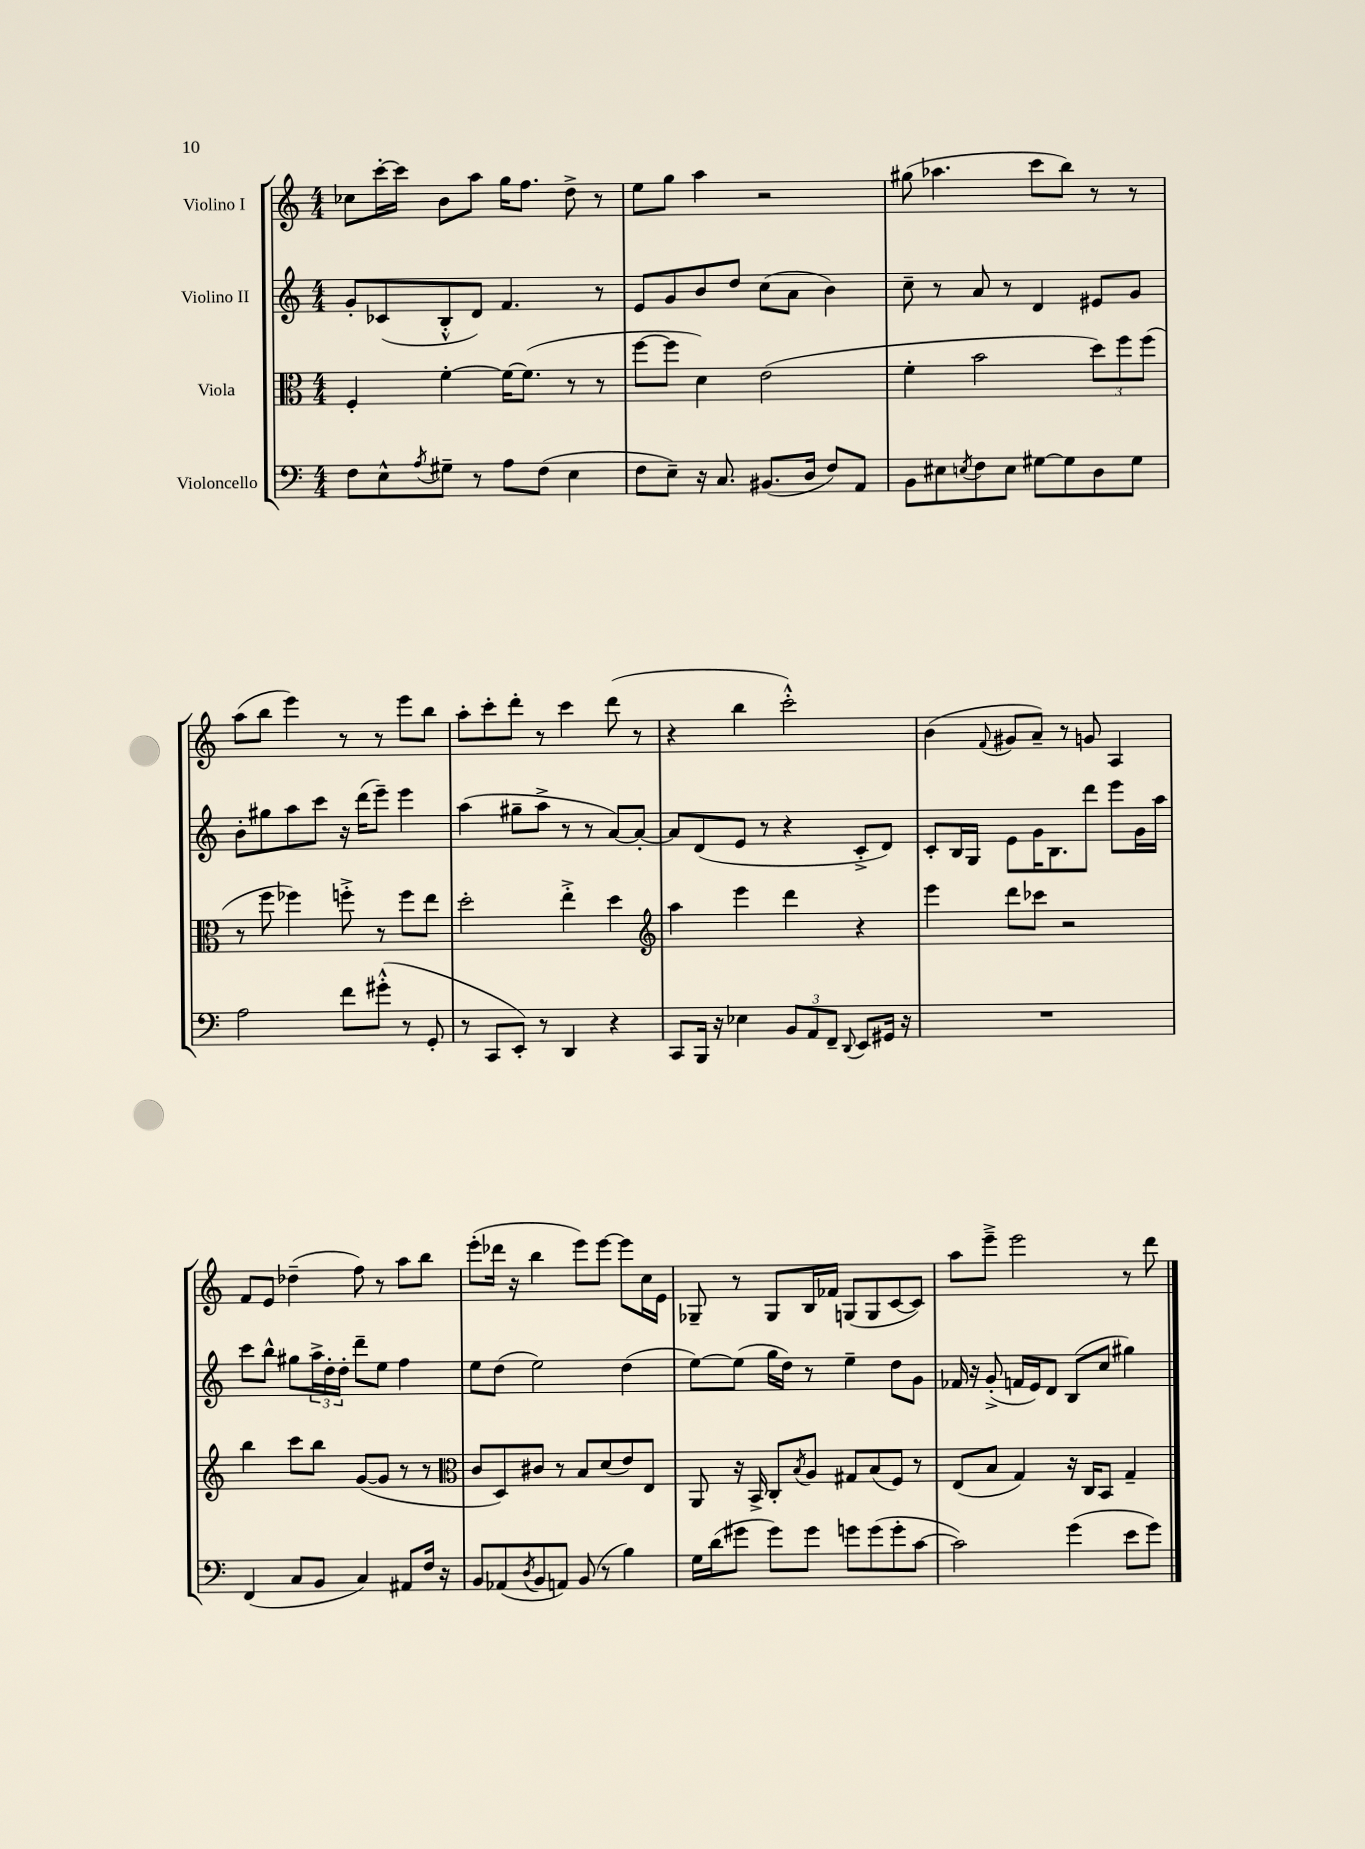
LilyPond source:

<<
\new StaffGroup <<
\new Staff = "s0" \with { instrumentName = "Violino I" } {
    \clef treble \key c \major \numericTimeSignature \time 4/4
    ces''8 c'''16~-. c'''16 b'8 a''8 g''16 f''8. d''8-> r8 |
    e''8 g''8 a''4 r2 |
    gis''8( aes''4. c'''8 b''8) r8 r8 |
    a''8( b''8 e'''4) r8 r8 e'''8 b''8 |
    a''8-. c'''8-. d'''8-. r8 c'''4 d'''8( r8 |
    r4 b''4 c'''2-.-^) |
    b'4( \appoggiatura { f'8 } gis'8 a'8--) r8 g'8 a4 |
    f'8 e'8 des''4--( f''8) r8 a''8 b''8 |
    e'''8-.( des'''16 r16 b''4 e'''8) e'''8~ e'''8 c''16 e'16 |
    ges8-- r8 ges8 b16 fes'16 g8( g8 c'8~ c'8) |
    a''8 e'''8---> e'''2 r8 d'''8 \bar "|." |
}
\new Staff = "s1" \with { instrumentName = "Violino II" } {
    \clef treble \key c \major \numericTimeSignature \time 4/4
    g'8-. ces'8( b8-.-^ d'8) f'4. r8 |
    e'8 g'8 b'8 d''8 c''8( a'8 b'4) |
    c''8-- r8 a'8 r8 d'4 eis'8 g'8 |
    b'8-. gis''8 a''8 c'''8 r16 d'''16( e'''8--) e'''4 |
    a''4( gis''8-- a''8-> r8 r8 a'8~) a'8~-. |
    a'8 d'8( e'8 r8 r4 c'8-.-> d'8) |
    c'8-. b16 g16 e'8 g'16 b8. d'''8 e'''8 g'16 a''16 |
    c'''8 b''8-^ gis''8 \tuplet 3/2 { a''16-> d''16-. d''16-. } d'''8-- e''8 f''4 |
    e''8 d''8( e''2) d''4( |
    e''8~) e''8( g''16 d''16) r8 e''4-- d''8 g'8 |
    fes'16 r16 g'8-.->( f'16 e'16) d'8 b8( c''8 gis''4) \bar "|." |
}
\new Staff = "s2" \with { instrumentName = "Viola" } {
    \clef alto \key c \major \numericTimeSignature \time 4/4
    f4-. f'4~-. f'16~ f'8.( r8 r8 |
    f''8~ f''8 d'4) e'2( |
    f'4-. b'2 \tuplet 3/2 { d''8) f''8 f''8( } |
    r8 f''8 fes''4) f''8-.-> r8 f''8 e''8 |
    d''2-. e''4-.-> d''4 |
    \clef treble a''4 e'''4 d'''4 r4 |
    e'''4 d'''8 ces'''8 r2 |
    b''4 c'''8 b''8 g'8~( g'8 r8 r8 |
    \clef alto c'8 d8) cis'8 r8 b8 d'8( e'8) e8 |
    a,8 r16 b,16-> c8-. \acciaccatura { b8 } a8 gis8 b8( f8) r8 |
    e8( b8 g4) r16 c16 b,8 g4-- \bar "|." |
}
\new Staff = "s3" \with { instrumentName = "Violoncello" } {
    \clef bass \key c \major \numericTimeSignature \time 4/4
    f8 e8-^ \acciaccatura { a8 } gis8-- r8 a8 f8( e4 |
    f8 e8--) r16 c8. bis,8.( d16 f8) a,8 |
    b,8 eis8 \acciaccatura { e8 } f8 e8 gis8~ gis8 d8 gis8 |
    a2 f'8 gis'8-.-^( r8 g,8-. |
    r8 c,8 e,8-.) r8 d,4 r4 |
    c,8 b,,16 r16 ees4 \tuplet 3/2 { b,8 a,8 f,8-- } \appoggiatura { d,8 } e,8 gis,16 r16 |
    R1 |
    f,4( c8 b,8 c4) ais,8 f16 r16 |
    b,8 aes,8( \acciaccatura { d8 } b,8 a,8) b,8( r8 b4) |
    g16 d'16( gis'8 gis'8) gis'8 g'8 g'8( g'8-. c'8~ |
    c'2) g'4( e'8 g'8) \bar "|." |
}
>>
>>
\layout { \context { \Score \remove "Bar_number_engraver" } }
